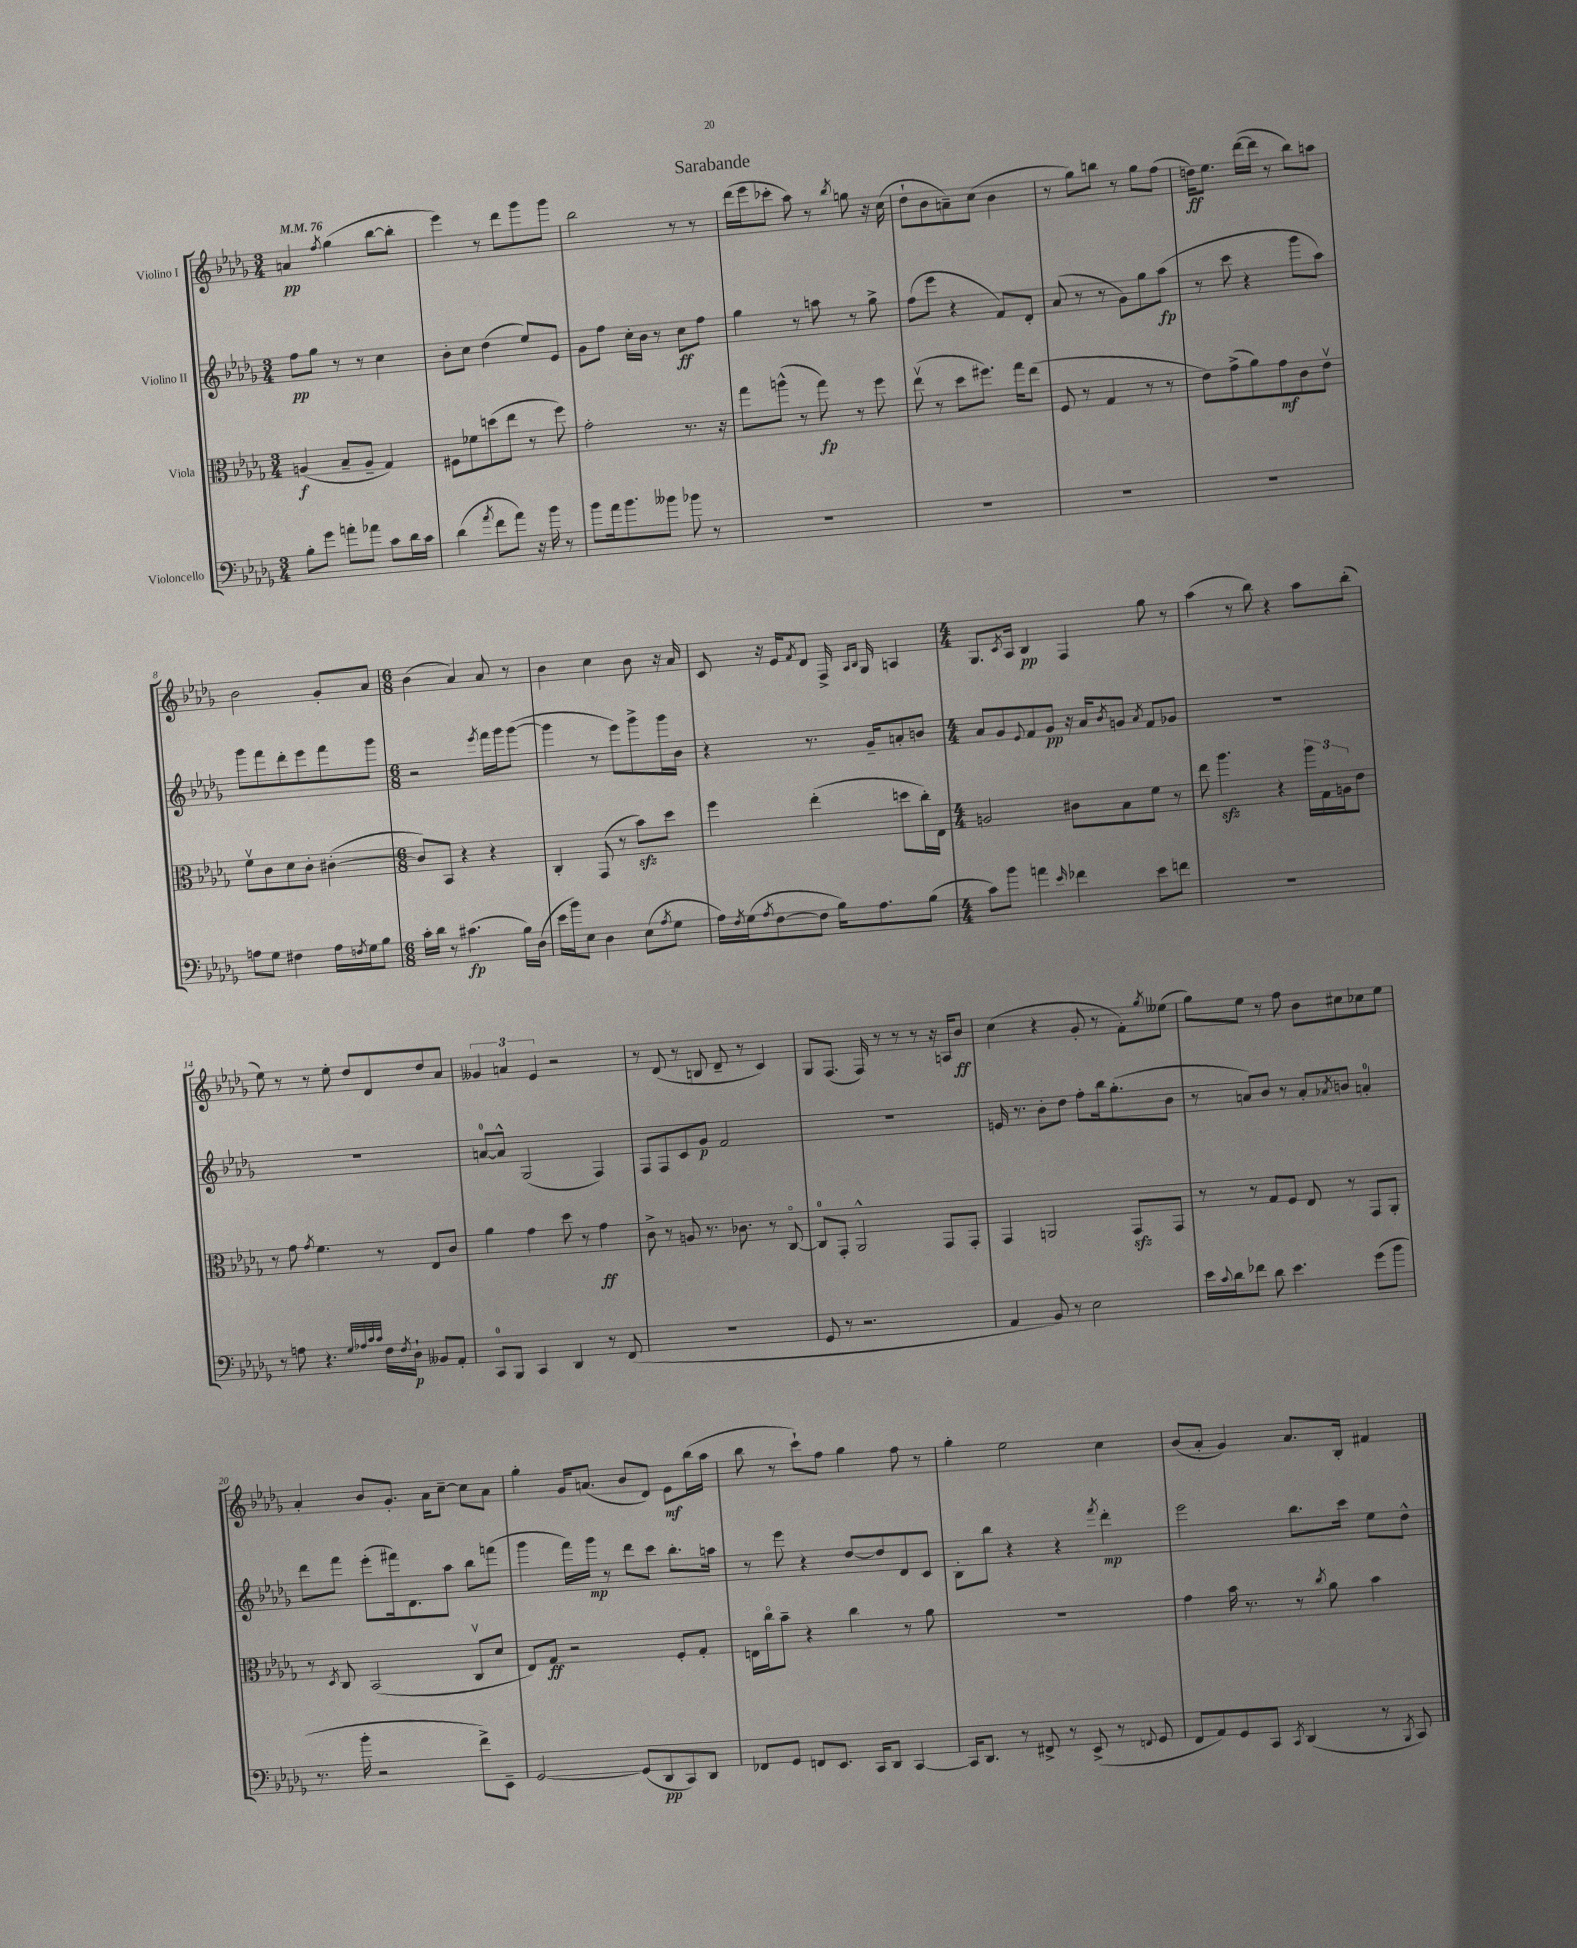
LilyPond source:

\header { title = "Sarabande" }
<<
\new StaffGroup <<
\new Staff = "s0" \with { instrumentName = "Violino I" } {
    \clef treble \key des \major \numericTimeSignature \time 3/4 \tempo 4 = 76
    a'4\pp \acciaccatura { f''8 } ges''4( bes''8~ bes''8-. |
    ees'''4) r8 des'''8 ges'''8 ges'''8 |
    bes''2 r8 r8 |
    des'''16( ees'''16 ces'''8-. aes''8) r8 \acciaccatura { bes''8 } g''8 r16 c''16( |
    des''8-! bes'8 a'8--) c''8( bes'4 |
    r8 ges''8) b''8 r8 ges''8 f''8( |
    d''16\ff) ees''8. des'''16~( des'''16 r8 bes''8) a''8 |
    bes'2 ges'8-. aes'8 |
    \numericTimeSignature \time 6/8 bes'4( aes'4) aes'8 r8 |
    bes'4 c''4 bes'8 r16 aes'16 |
    c'8 r16 ees'16 \acciaccatura { f'8 } des'8 f16-> \grace { aes16 bes16 } ges16 a4 |
    \numericTimeSignature \time 4/4 ges8. \acciaccatura { c'8 } aes16 bes4\pp f4 ges''8 r8 |
    aes''4( r8 bes''8) r4 aes''8 bes''8-.( |
    ees''8) r8 r8 ees''8-. des''8 des'8 des''8 aes'8 |
    \tuplet 3/2 { geses'4 a'4 ees'4 } r2 |
    r8 des'8( r8 b8 des'8-- r8 c'4) |
    ges8 f8.( f16) r8 r8 r8 r16 a16 bes'8\ff |
    c''4( r4 ges'8-. r8 f'8-.) \acciaccatura { ges''8 } eeses''8( |
    ges''8) ees''8 r8 f''8 bes'8 cis''8 ces''8 ees''8 |
    aes'4-. bes'8 ges'8.-. aes'16 c''8~-- c''8 aes'8 |
    ges''4-. ges'16 a'8.( bes'8 des'8) ees'8\mf bes''16( aes''16 |
    bes''8 r8 c'''8-!) f''8 ges''4 f''8 r8 |
    ges''4-. ees''2 c''4 |
    bes'8( aes'8-. ges'4) aes'8. bes16-. fis'4 \bar "|." |
}
\new Staff = "s1" \with { instrumentName = "Violino II" } {
    \clef treble \key des \major \numericTimeSignature \time 3/4
    f''8\pp ges''8 r8 r8 c''4 |
    bes'8-. c''8 des''4( ees''8) ees'8 |
    ges'8 f''8 c''16-. bes'16 r8 c''8\ff f''8 |
    ges''4 r8 a''8 r8 ges''8-> |
    f''8( ees'''8 r4 f'8) des'8-. |
    aes'8( r8 r8 ges'8) ges''8 aes''8\fp( |
    r8 c'''8 r4 ges'''8 aes''8) |
    ges'''8 f'''8 des'''8-. ees'''8 f'''8 ges'''8 |
    \numericTimeSignature \time 6/8 r2 \acciaccatura { ees'''8 } f'''16 ges'''16 ges'''8~( |
    ges'''4 r8 ees'''8) ges'''8-> ges'''16 bes'16 |
    r4 r8. ges'16-- a'8-. b'8 |
    \numericTimeSignature \time 4/4 aes'8 ges'8 \appoggiatura { ees'8 } f'8 ges'8\pp r16 aes'16 \acciaccatura { bes'8 } g'8 \acciaccatura { aes'8 } f'8 ges'8 |
    R1 |
    R1 |
    a'8-0~ a'8-^ ges2( f4) |
    f8 f8 c'8 ges'8\p f'2 |
    R1 |
    e'16 r8. bes'8-. des''8 f''8-. bes''16 ges''8.-.( bes'8 |
    r8 a'8) bes'8 r8 a'8-. \acciaccatura { aes'8 } b'8 a'4-0-. |
    des'''8 f'''8 ees'''8-.( fis'''16) des'8. aes''8 bes''8 f'''8( |
    ges'''4 f'''16) ges'''16\mp r8 des'''8 c'''8 bes''8.-. a''16 |
    r8 ees'''8 r4 des''8~ des''8 des'8 c'8 |
    bes8-. bes''8 r4 r4 \acciaccatura { f'''8 } des'''4-.\mp |
    ees'''2 bes''8. c'''16 ees''8 des''8-^ \bar "|." |
}
\new Staff = "s2" \with { instrumentName = "Viola" } {
    \clef alto \key des \major \numericTimeSignature \time 3/4
    a4\f( bes8-- a8-- ges4) |
    fis8 fes'8 d''8( ees''8 r8 f''8) |
    ges'2-. r8. r16 |
    ges''8 a''8-^( r8 ges''8\fp) r8 f''8 |
    ees''8\upbow( r8 des''8 fis''8.) ges''16 ees''8( |
    f8 r8 ges4 r8 r8 |
    ees'8) ges'8->( aes'8) ges'8\mf c'8 ees'8\upbow |
    f'8\upbow c'8 des'8 c'8-. cis'4~-.( |
    \numericTimeSignature \time 6/8 cis'8) bes,8 r4 r4 |
    c4-. ges,8( r8 bes'8\sfz) des''8 |
    f''4 ees''4-.( d''8 c''16-.) ees16 |
    \numericTimeSignature \time 4/4 a2 cis'8 bes8 f'8 r8 |
    ees''8 aes''4.\sfz r4 \tuplet 3/2 { aes''16 ges16 a16 } ees'8 |
    r8 ges'8 \acciaccatura { ges'8 } f'4. r8 ees8 c'8 |
    aes'4 ges'4 des''8 r8 ges'4\ff |
    c'8-> r8 a8 r8. ces'8. r8 c8~\flageolet |
    c8-0 ges,8-. aes,2-^ ges,8 ges,8-. |
    ges,4 a,2 ges,8\sfz ges,8 |
    r8 r8 ges8 f8 ees8 r8 ges,8 aes,8-. |
    r8 \acciaccatura { des8 } c8 bes,2( c8\upbow des'8 |
    ees8) ges8\ff r2 f8-. ges8-. |
    e16 c''16\flageolet bes'8-- r4 c''4 r8 aes'8 |
    R1 |
    ges'4 bes'16 r8. r8 \acciaccatura { c''8 } aes'8 bes'4 \bar "|." |
}
\new Staff = "s3" \with { instrumentName = "Violoncello" } {
    \clef bass \key des \major \numericTimeSignature \time 3/4
    bes8-. ges'8 a'8-. aes'8 c'8 des'16 c'16 |
    des'4( \acciaccatura { aes'8 } f'8 aes'8) r16 bes'16 r8 |
    bes'8 aes'16 bes'8. beses'8 bes'8 r8 |
    R2. |
    R2. |
    R2. |
    R2. |
    a8 ges8 fis4 a16 \acciaccatura { f8 } ges16 bes8 |
    \numericTimeSignature \time 6/8 c'16-. des'16 r8 cis'4.\fp( bes16) des16( |
    ees'16 bes'16) ees8 des4 ees8( \acciaccatura { aes8 } ges8 |
    aes16) \acciaccatura { f8 } ges16( \acciaccatura { aes8 } f8~ f8 bes16) aes8. bes8( |
    \numericTimeSignature \time 4/4 c'8) bes'8 a'4 \grace { ees'16 } fes'4 ees'8 f'8 |
    R1 |
    r8 a8 r4. \grace { ges32 aes32 c'32 c'32 } f16 \acciaccatura { f8 } des16-!\p beses,8 aes,8-. |
    c,8-0 bes,,8 c,4 des,4 r8 f,8( |
    R1 |
    ges,8 r8 r2. |
    aes,4 bes,8) r8 ees2 |
    ees'16 \appoggiatura { c'8 } des'16 fes'8 des'8 ees'4. ges'8( bes'8 |
    r8. bes'16-. r2 f'8->) ees,8-- |
    ges,2~ ges,8( des,8\pp c,8) des,8 |
    fes,8 ges,8 f,8 ees,8. c,16 des,8 c,4~ |
    c,16 des,8. r8 fis,8-> r8 ees,8->( r8 \appoggiatura { f,8 } ges,8 |
    f,8 aes,8) ges,8 c,8 \acciaccatura { c,8 } des,4( r8 \acciaccatura { bes,,8 } c,8) \bar "|." |
}
>>
>>
